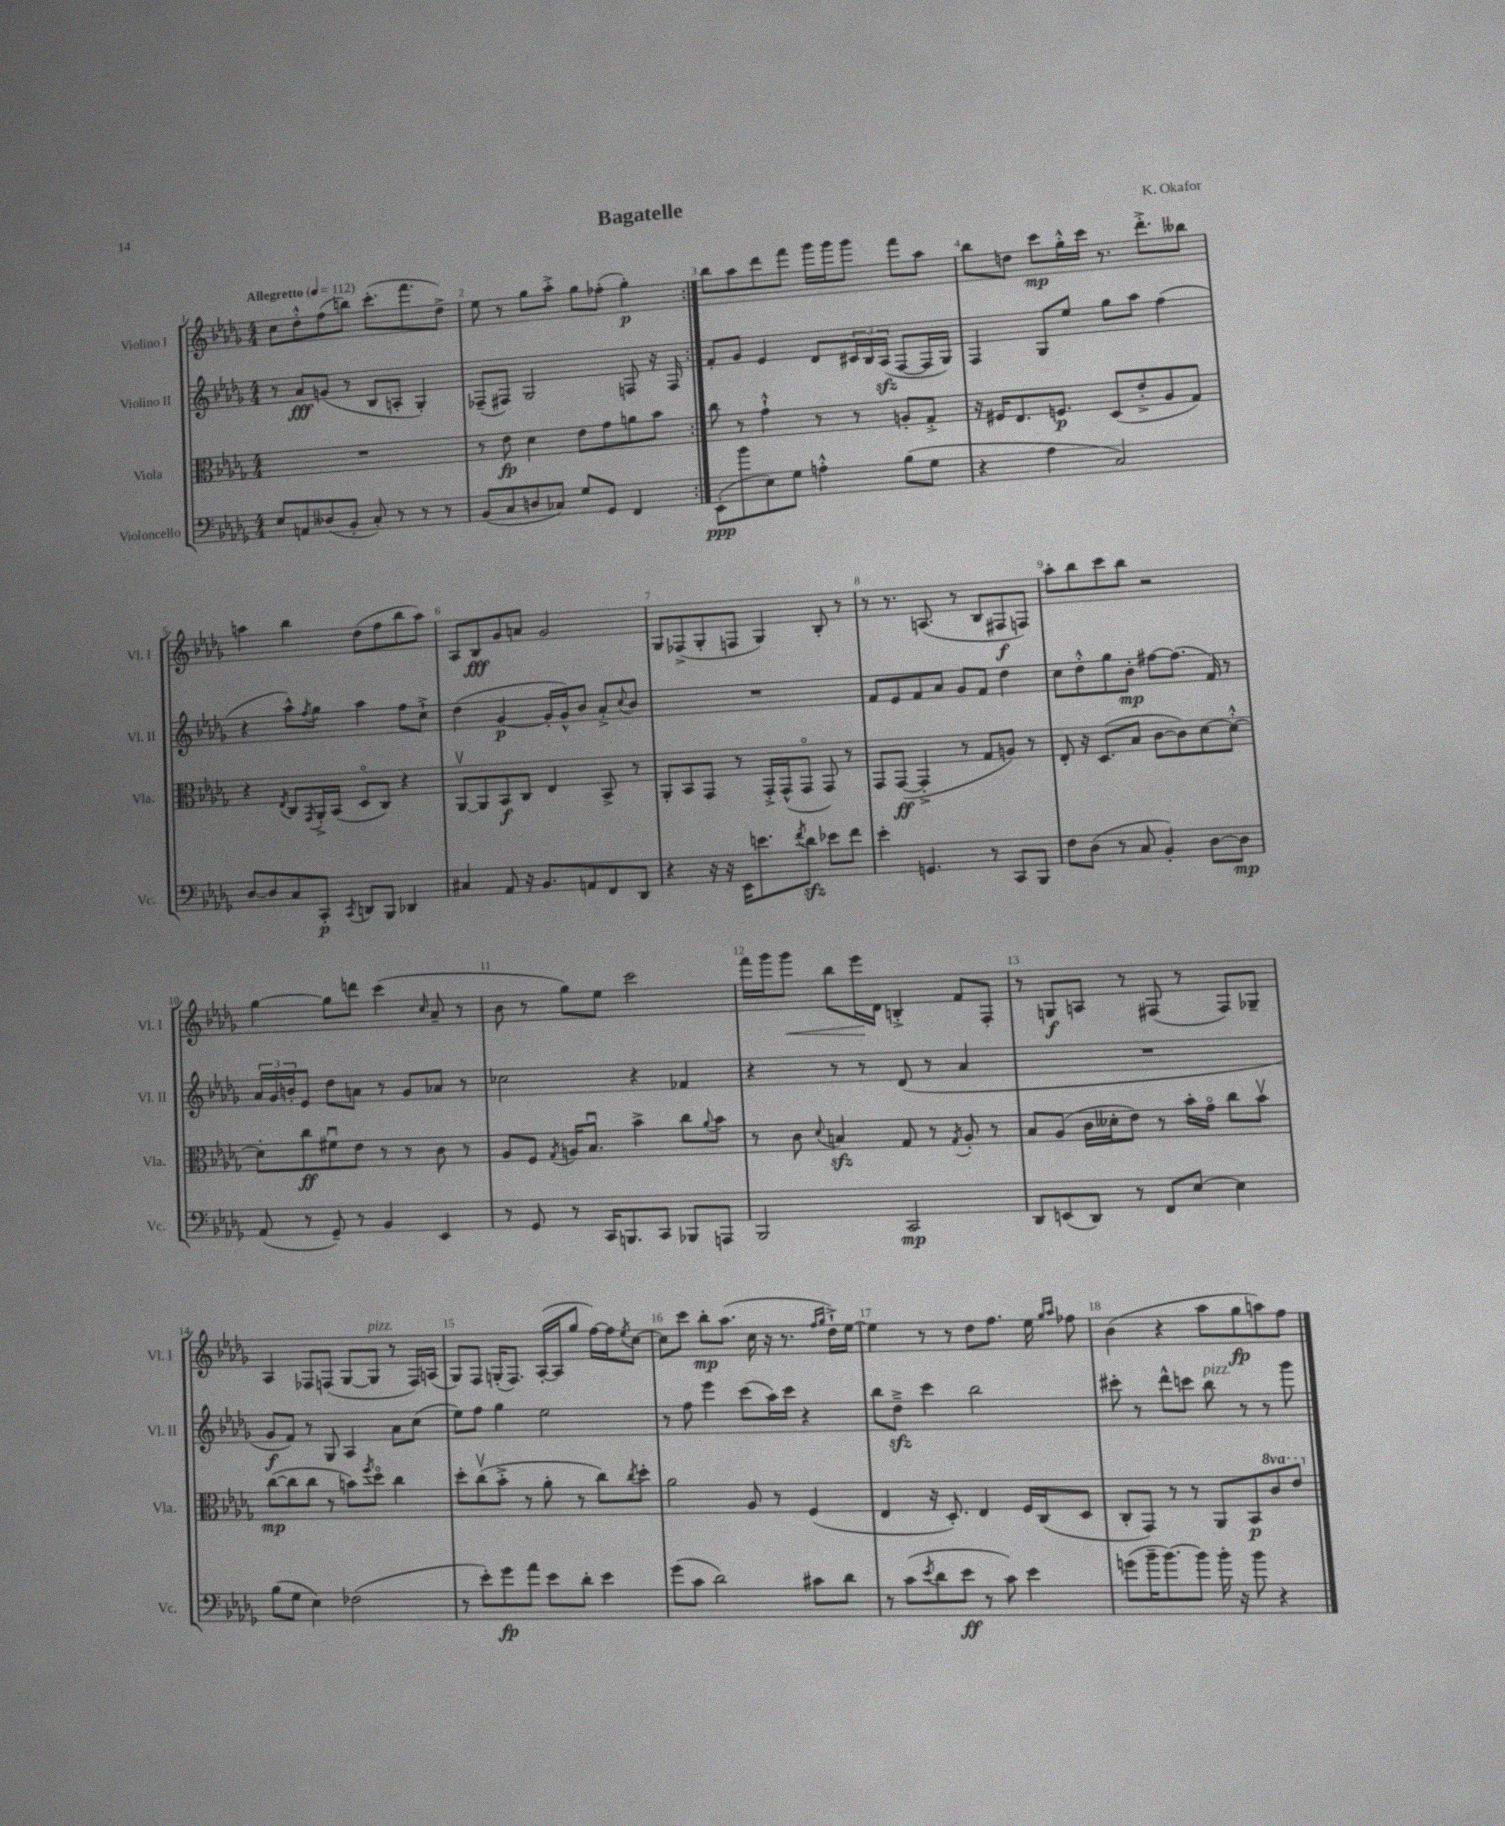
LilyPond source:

\header { title = "Bagatelle" composer = "K. Okafor" }
<<
\new StaffGroup <<
\new Staff = "s0" \with { instrumentName = "Violino I" shortInstrumentName = "Vl. I" } {
    \clef treble \key des \major \numericTimeSignature \time 4/4 \tempo "Allegretto" 4 = 112
    \repeat volta 2 { c''8 des''8-.-^ f''8( b''8) c'''8.-.( f'''8. des''8->) |
    ees''8 r8 ges''8 aes''8-.-> ges''8 fes''8-.( ges''4-.\p) | }
    bes''8 aes''8 des'''8 f'''8 ges'''16 ges'''16 ges'''8 f'''8 aes''8 |
    bes''8 d''8 c'''8\mp ges''16-.-^ c'''16 r8. des'''8.-.-> beses''8 |
    a''4 bes''4 des''8( f''8 bes''8 a''8) |
    aes8 bes8\fff ges'8 a'8 ges'2 |
    ges8 fes8->( ges8-. f8 ges4) bes8-. r8 |
    r8 r8. a8.( r8 bes8 fis8\f f8) |
    aes''8-. bes''8 c'''8 bes''8 r2 |
    ges''4~ ges''8 d'''8 c'''4( \grace { c''16 } aes'8-- r8 |
    bes'8 r8 ges''8) ees''8 c'''2 |
    f'''16 ges'''16 ges'''8\< bes''8 ees'''16\! des'16 b4-.-> f'8 f8-. |
    r8 g8\f a8 r8 fis8( r8 fis8) ges8-- |
    aes4 fes8 f8( ges8~ ges8^\markup { \italic "pizz." } r8 f16) a16( |
    ges8) f8 g16-.( f8.) aes16~-.( aes16 ges''8 f''16~) f''16 \acciaccatura { ees''8 } c''8~ |
    c''8 c'''8 bes''8-.\mp aes''8.( c''16 r16 r8. \grace { f''16 ges''16 } des''16-!->) ees''16~ |
    ees''4 r8 r8 des''8 f''8. ees''16 \grace { ges''16 aes''16 } fes''8 |
    bes'4( r4 aes''8 ges''8\fp a''8) f''8 \bar "|." |
}
\new Staff = "s1" \with { instrumentName = "Violino II" shortInstrumentName = "Vl. II" } {
    \clef treble \key des \major \numericTimeSignature \time 4/4
    \repeat volta 2 { r8 aes'8\fff g'8( r8 bes8 a8-. ges4-.) |
    fes8--( fis8) ges2 f8 r16 f16 | }
    f'8-. ges'8 ees'4 des'8 \tuplet 3/2 { cis'16 bes16 aes16\sfz( } f8~ f16 ges16) |
    f4 ges8 ees''8 ges''8 aes''8 f''4( |
    r4 aes''8-^) \acciaccatura { f''8 } ges''8 aes''4 f''8 c''8-!-> |
    des''4( ges'4~\p ges'16-. ges'16-^) bes'8 aes'8-.-> \appoggiatura { c''8 } bes'8 |
    R1 |
    f'8 ees'8 f'8 aes'8 ges'8 f'8 des''4 |
    c''8 des''8-.-^ ges''8 bes'8-.\mp fis''8~ fis''8.( f'16) r8 |
    \tuplet 3/2 { aes'16 ges'16 b'16-. } ees'8 des''8 a'8 r8 ges'8 aes'8 r8 |
    ces''2 r4 fes'4 |
    r4 r8 r8 des'8( r8 aes'4 |
    R1 |
    ges'8\f f'8) r8 ges8 aes4 aes'8 c''8( |
    ees''8) f''8 ges''4 ees''2 |
    r8 f''8 ees'''4 c'''8( aes''16) c'''16 r4 |
    bes''8 des''8--->\sfz c'''4 bes''2 |
    cis'''8-. r8 des'''8-^ c'''8 bes''8^\markup { \italic "pizz." } r8 r8 ges'''8 \bar "|." |
}
\new Staff = "s2" \with { instrumentName = "Viola" shortInstrumentName = "Vla." } {
    \clef alto \key des \major \numericTimeSignature \time 4/4 \set Staff.ottavationMarkups = #ottavation-simple-ordinals
    \repeat volta 2 { R1 |
    r8 ees'8\fp des'4 ees'8 ges'8 a'8 bes'8 | }
    c''8 r8 ges'4-!-^ r8 r8 a8-. ges8-.-> |
    r16 fis16 ees8. f8.\p des8( ees'8-.-> aes8 ges8) |
    r4 \acciaccatura { ees8 } c8 \acciaccatura { ges,8 } aes,16-.-> bes,16( des8\flageolet c8) r4 |
    aes,8~\upbow aes,8 bes,8\f c8 ees4 bes,8-> r8 |
    aes,8-. bes,8 ges,8 r8 ges,16-.-> ges,16-^( ges,8\flageolet ges,8) r8 |
    ges,8 ges,8~\ff( ges,4-.-> r8 ges8 a8) r8 |
    ees8-. r16 des8.( bes8 c'8~ c'8) des'8~ des'8~-.-^ |
    des'8-. c''8\ff fis'8\downbow ees'8 r8 r8 c'8 r8 |
    aes8 f8 \acciaccatura { ges8 } a16 bes8.\downbow bes'4-> c''8 \appoggiatura { aes'8 } bes'8 |
    r8 c'8 \appoggiatura { des'8 } b4\sfz ges8 r8 \acciaccatura { ges8 } aes8-. r8 |
    bes8 aes8( c'16 deses'16-. ees'8) r8 bes'16-. ges'16\flageolet c''8 bes'8\upbow |
    c''8~\mp( c''8 c''8 r8 b'8) \acciaccatura { f''8 } des''8\flageolet c''4 |
    des''8-. c''8\upbow( bes'8-.-> r8 aes'8-. r8 c''8) \acciaccatura { c''8 } des''8-. |
    aes'2 aes8 r8 f4( |
    ees4 r16 des8.-.) ees4 f16 c16( des8 |
    c8-. ges,8) r8 r8 aes,8 bes,8\p \ottava #1 c''8 ees''8 \ottava #0 \bar "|." |
}
\new Staff = "s3" \with { instrumentName = "Violoncello" shortInstrumentName = "Vc." } {
    \clef bass \key des \major \numericTimeSignature \time 4/4
    \repeat volta 2 { ees8 a,8 deses8( bes,8-. c8-.) r8 r8 r8 |
    bes,8( c8 d8 ces8) ges8 ges,8 f,4 | }
    ees,8-.\ppp( bes'8 ees8) ges8 a4-.-^ bes8( ges8 |
    r4 aes4 c2) |
    des8~ des8 c8 c,8-.\p \acciaccatura { c,8 } d,8 bes,,8 des,4 |
    cis4 aes,8 r16 bes,8. a,8 f,8 des,8 |
    r4 r16 r16 ees,16 e'8. \acciaccatura { f'8 } des'8\sfz ees'8 f'8 |
    ees'4-. g,4. r8 c,8 bes,,8 |
    f8 des8( r8 c8 bes,4-.) des8~ des8\mp |
    aes,8( r8 ges,8--) r8 bes,4 ees,4 |
    r8 ges,8 r8 c,16 b,,8. c,8 bes,,8 a,,8 |
    bes,,2 c,2\mp |
    des,8 e,8( des,8) r8 f,8 ees8~ ees4 |
    bes8( ges8 ees4) fes2( |
    r8 ees'8-.) ges'8\fp aes'8 ees'8 des'8-. ees'4 |
    ges'8( c'8 des'2) cis'8 des'8 |
    r8 c'8( \acciaccatura { ees'8 } des'8 ees'8\ff r8 c'8) ees'4 |
    g'8( bes'16-- bes'8.~) bes'8 bes'16-. r16 bes'8 r4 \bar "|." |
}
>>
>>
\layout { \context { \Score \override BarNumber.break-visibility = ##(#f #t #t) barNumberVisibility = #all-bar-numbers-visible } }
